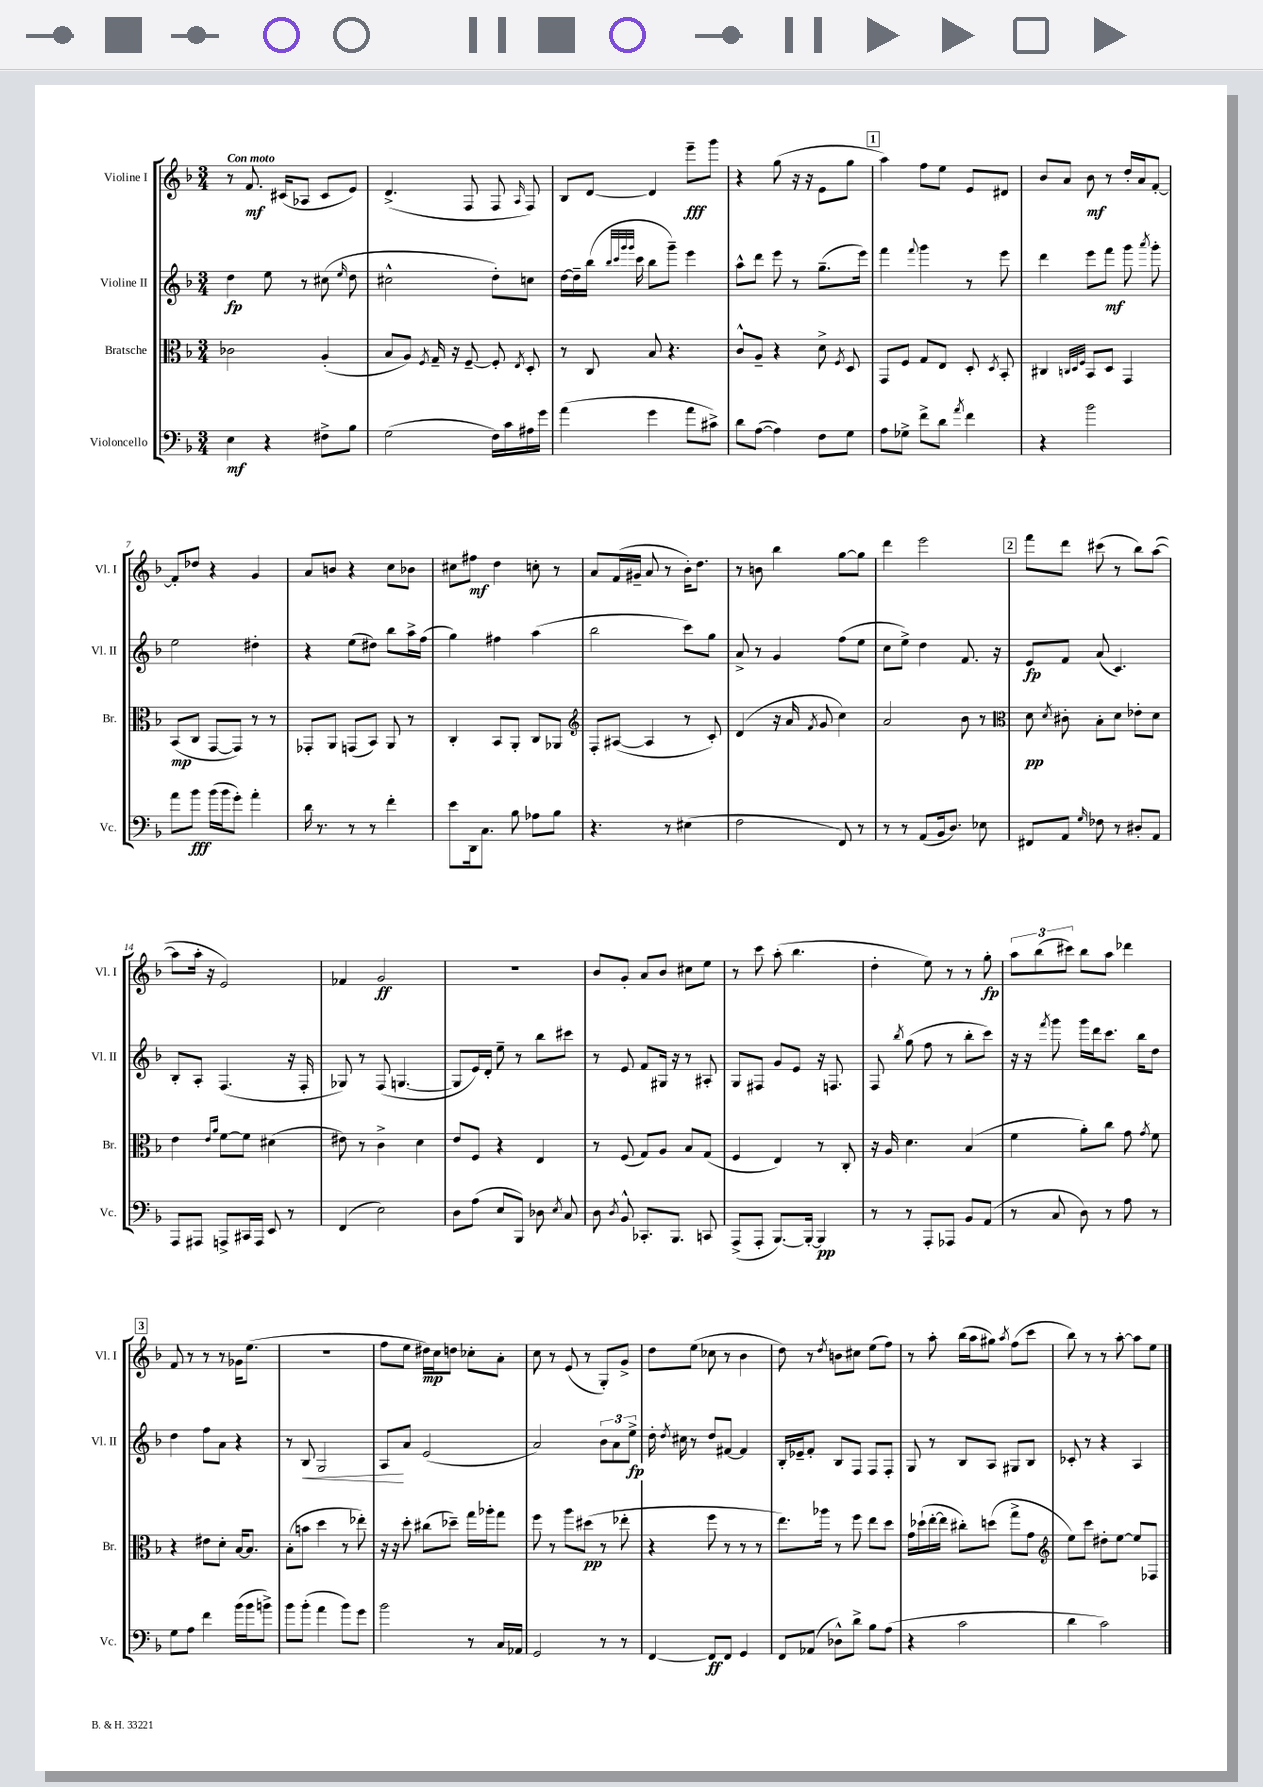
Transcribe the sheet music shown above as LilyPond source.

<<
\new StaffGroup <<
\new Staff = "s0" \with { instrumentName = "Violine I" shortInstrumentName = "Vl. I" } {
    \clef treble \key f \major \numericTimeSignature \time 3/4 \tempo "Con moto"
    \autoBeamOff r8 f'8.\mf cis'16[( aes8] cis'8[ e'8]) |
    d'4.->( f8 f8 \grace { a16 } f8) |
    bes8[ d'8]~ d'4 e'''8[--\fff g'''8] |
    r4 g''8( r16 r16 e'8[ g''8] |
    \mark \markup { \box "1" } a''4) f''8[ e''8] e'8[ dis'8] |
    bes'8[ a'8] bes'8\mf r8 d''16[-. a'16 f'8]~-. |
    f'8[-. des''8] r4 g'4 |
    a'8[ b'8] r4 c''8[ bes'8] |
    cis''8[ fis''8]\mf d''4 c''8-. r8 |
    a'8[ f'16( gis'16]-- a'8 r8 bes'16[-.) d''8.] |
    r8 b'8 bes''4 g''8[~ g''8] |
    d'''4 e'''2 |
    \mark \markup { \box "2" } f'''8[ d'''8] cis'''8( r8 bes''8[) a''8]~( |
    a''8[ a''16]-. r16 e'2) |
    fes'4 g'2\ff |
    R2. |
    bes'8[ g'8]-. a'8[ bes'8] cis''8[ e''8] |
    r8 c'''8 a''8-.( bes''4. |
    d''4-. e''8) r8 r8 g''8-.\fp |
    \tuplet 3/2 { a''8[ bes''8( cis'''8]) } bes''8[ a''8] des'''4 |
    \mark \markup { \box "3" } f'8 r8 r8 r8 ges'16[ e''8.]( |
    R2. |
    f''8[ e''8] dis''16[\mp) c''16 d''8] ces''8[-. a'8]-. |
    c''8 r8 e'8( r8 g8[-.) g'8]-> |
    d''8[ e''8]( ces''8 r8 bes'4 |
    d''8) r8 \acciaccatura { d''8 } b'8[ cis''8] e''8[( f''8]) |
    r8 a''8-. bes''16[( a''16 gis''8]) \acciaccatura { a''8 } f''8[( c'''8] |
    bes''8) r8 r8 a''8~-. a''8[ e''8] \bar "|." |
}
\new Staff = "s1" \with { instrumentName = "Violine II" shortInstrumentName = "Vl. II" } {
    \clef treble \key f \major \numericTimeSignature \time 3/4
    \autoBeamOff d''4\fp e''8 r8 cis''8( \grace { e''16 } d''8 |
    cis''2-^ d''8[-.) c''8] |
    d''16[~ d''16-- bes''16]( \grace { bes''32[ c'''32 g'''32 g'''32] } c'''16 bes''8[ g'''8]--) e'''4 |
    a''8[-^ d'''8] e'''8 r8 g''8.[--( e'''16]) |
    \mark \markup { \box "1" } f'''4 \appoggiatura { f'''8 } g'''4 r8 e'''8 |
    d'''4 e'''8[ f'''8]\mf g'''8 \acciaccatura { a'''8 } g'''8-. |
    e''2 dis''4-. |
    r4 e''8[( dis''8]) bes''8[ a''16-> f''16]( |
    g''4) fis''4 a''4( |
    bes''2 c'''8[) g''8] |
    a'8-> r8 g'4 f''8[( e''8] |
    c''8[ e''8]->) d''4 f'8. r16 |
    \mark \markup { \box "2" } e'8[\fp f'8] a'8( c'4.) |
    bes8[-. a8]-. f4.( r16 f16-. |
    ges8) r8 f8( g4.~ |
    g8[ e'16) d'16]-. e''8-- r8 bes''8[ cis'''8] |
    r8 e'8 f'8[ gis16] r16 r8 ais8-. |
    g8[ fis8] g'8[ e'8] r16 f8. |
    f8 \acciaccatura { bes''8 } g''8( f''8 r8 bes''8[-. c'''8]) |
    r16 r16 \acciaccatura { f'''8 } g'''8 g'''16[ d'''16 c'''8.] bes''16[ d''8] |
    \mark \markup { \box "3" } d''4 f''8[ a'8] r4 |
    r8 bes8\< g2 |
    a8[\! a'8] e'2( |
    a'2) \tuplet 3/2 { bes'8[ a'8 e''8]->\fp } |
    d''16-. \acciaccatura { d''8 } cis''16 r8 d''8[ fis'8]~ fis'4 |
    bes16[-. ees'16-- f'8]-. bes8[ f8] f8[ f8]-. |
    g8 r8 bes8[ a8] gis8[ bes8] |
    ces'8-. r8 r4 a4 \bar "|." |
}
\new Staff = "s2" \with { instrumentName = "Bratsche" shortInstrumentName = "Br." } {
    \clef alto \key f \major \numericTimeSignature \time 3/4
    \autoBeamOff ces'2 a4-.( |
    bes8[ a8]) \acciaccatura { f8 } g16-- r16 f8~-- f8-. \acciaccatura { e8 } d8-. |
    r8 c8 bes8 r4. |
    c'8[-^ a8]-- r4 d'8-> \acciaccatura { f8 } d8 |
    \mark \markup { \box "1" } g,8[ f8] g8[ e8] d8-. \acciaccatura { d8 } bes,8-. |
    cis4 \grace { c32[ d32 f32] } bes,8[ d8] g,4 |
    bes,8[\mp( c8] g,8[~ g,8]) r8 r8 |
    ges,8[-. a,8] g,8[( bes,8]) a,8 r8 |
    c4-. bes,8[ a,8]-. c8[ aes,8] |
    \clef treble f8[-. ais8]~( ais4 r8 c'8-.) |
    d'4( r16 a'16 \acciaccatura { f'8 } g'8 c''4) |
    a'2 bes'8 r8 |
    \mark \markup { \box "2" } \clef alto d'8\pp \acciaccatura { d'8 } cis'8-. bes8[-. d'8] ees'8[-. d'8] |
    e'4 \grace { e'16[ a'16] } f'8[~ f'8] dis'4( |
    eis'8) r8 c'4-> d'4 |
    e'8[ f8] r4 e4 |
    r8 f8( g8[) a8] bes8[ g8]( |
    f4 e4) r8 c8-. |
    r16 a16 d'4. bes4( |
    f'4 a'8[-.) c''8] g'8 \acciaccatura { g'8 } f'8 |
    \mark \markup { \box "3" } r4 eis'8[ d'8]-. bes16[~ bes8.] |
    bes8[-.( b'8] d''4 r8 ees''8-.) |
    r16 r16 d''8-. cis''8[( des''8]--) g''16[ aes''16-. g''8] |
    f''8 r8 a''8[ dis''8]\pp( r8 ees''8-. |
    r4 f''8 r8 r8 r8 |
    e''8.[) aes''16] r8 f''8 e''8[ d''8] |
    g'16[ des''16-!( e''16~-. e''16] cis''8[-.) d''8]( g''8[-> g'8] |
    \clef treble e''8[) c'''8] dis''8[-. e''8]~ e''8[ fes8] \bar "|." |
}
\new Staff = "s3" \with { instrumentName = "Violoncello" shortInstrumentName = "Vc." } {
    \clef bass \key f \major \numericTimeSignature \time 3/4
    \autoBeamOff e4\mf r4 fis8[-> bes8] |
    g2( f16[) c'16 ais16 g'16] |
    a'4( g'4 a'8[ cis'8]->) |
    d'8[ a8]~( a4) f8[ g8] |
    \mark \markup { \box "1" } a8[ ges8]-> f'8[-> d'8] \acciaccatura { a'8 } f'4 |
    r4 bes'2 |
    a'8[ bes'8]\fff bes'16[( bes'16 g'8]-.) a'4-. |
    d'16 r8. r8 r8 f'4-. |
    e'8[ d,16 c8.] bes8 aes8[ bes8] |
    r4. r8 eis4( |
    f2 f,8) r8 |
    r8 r8 a,8[( bes,16 d8.]) ees8 |
    \mark \markup { \box "2" } fis,8[ a,8] \grace { g16 } fes8 r8 dis8[-. a,8] |
    a,,8[ ais,,8] a,,8[-> cis,16 a,,16] e,8 r8 |
    f,4( e2) |
    d8[ a8]( e8[ bes,,8]) des8 \acciaccatura { e8 } c8 |
    d8 \acciaccatura { d8 } bes,8-^ ces,8.[-. bes,,8.] c,8 |
    a,,8[->( a,,8]-. bes,,8.[~) bes,,16]~-. bes,,4\pp |
    r8 r8 a,,8[-. aes,,8] bes,8[ a,8]( |
    r8 c8 d8) r8 a8 r8 |
    \mark \markup { \box "3" } g8[ a8] f'4 bes'16[( bes'16 b'8]->) |
    bes'8[ bes'8]-.( a'4 bes'8[) g'8] |
    bes'2 r8 c16[ aes,16] |
    g,2 r8 r8 |
    f,4~ f,8[\ff f,8] g,4 |
    f,8[ aes,8]( des8[-^) d'8]-> bes8[ a8]( |
    r4 c'2 |
    d'4 c'2) \bar "|." |
}
>>
>>
